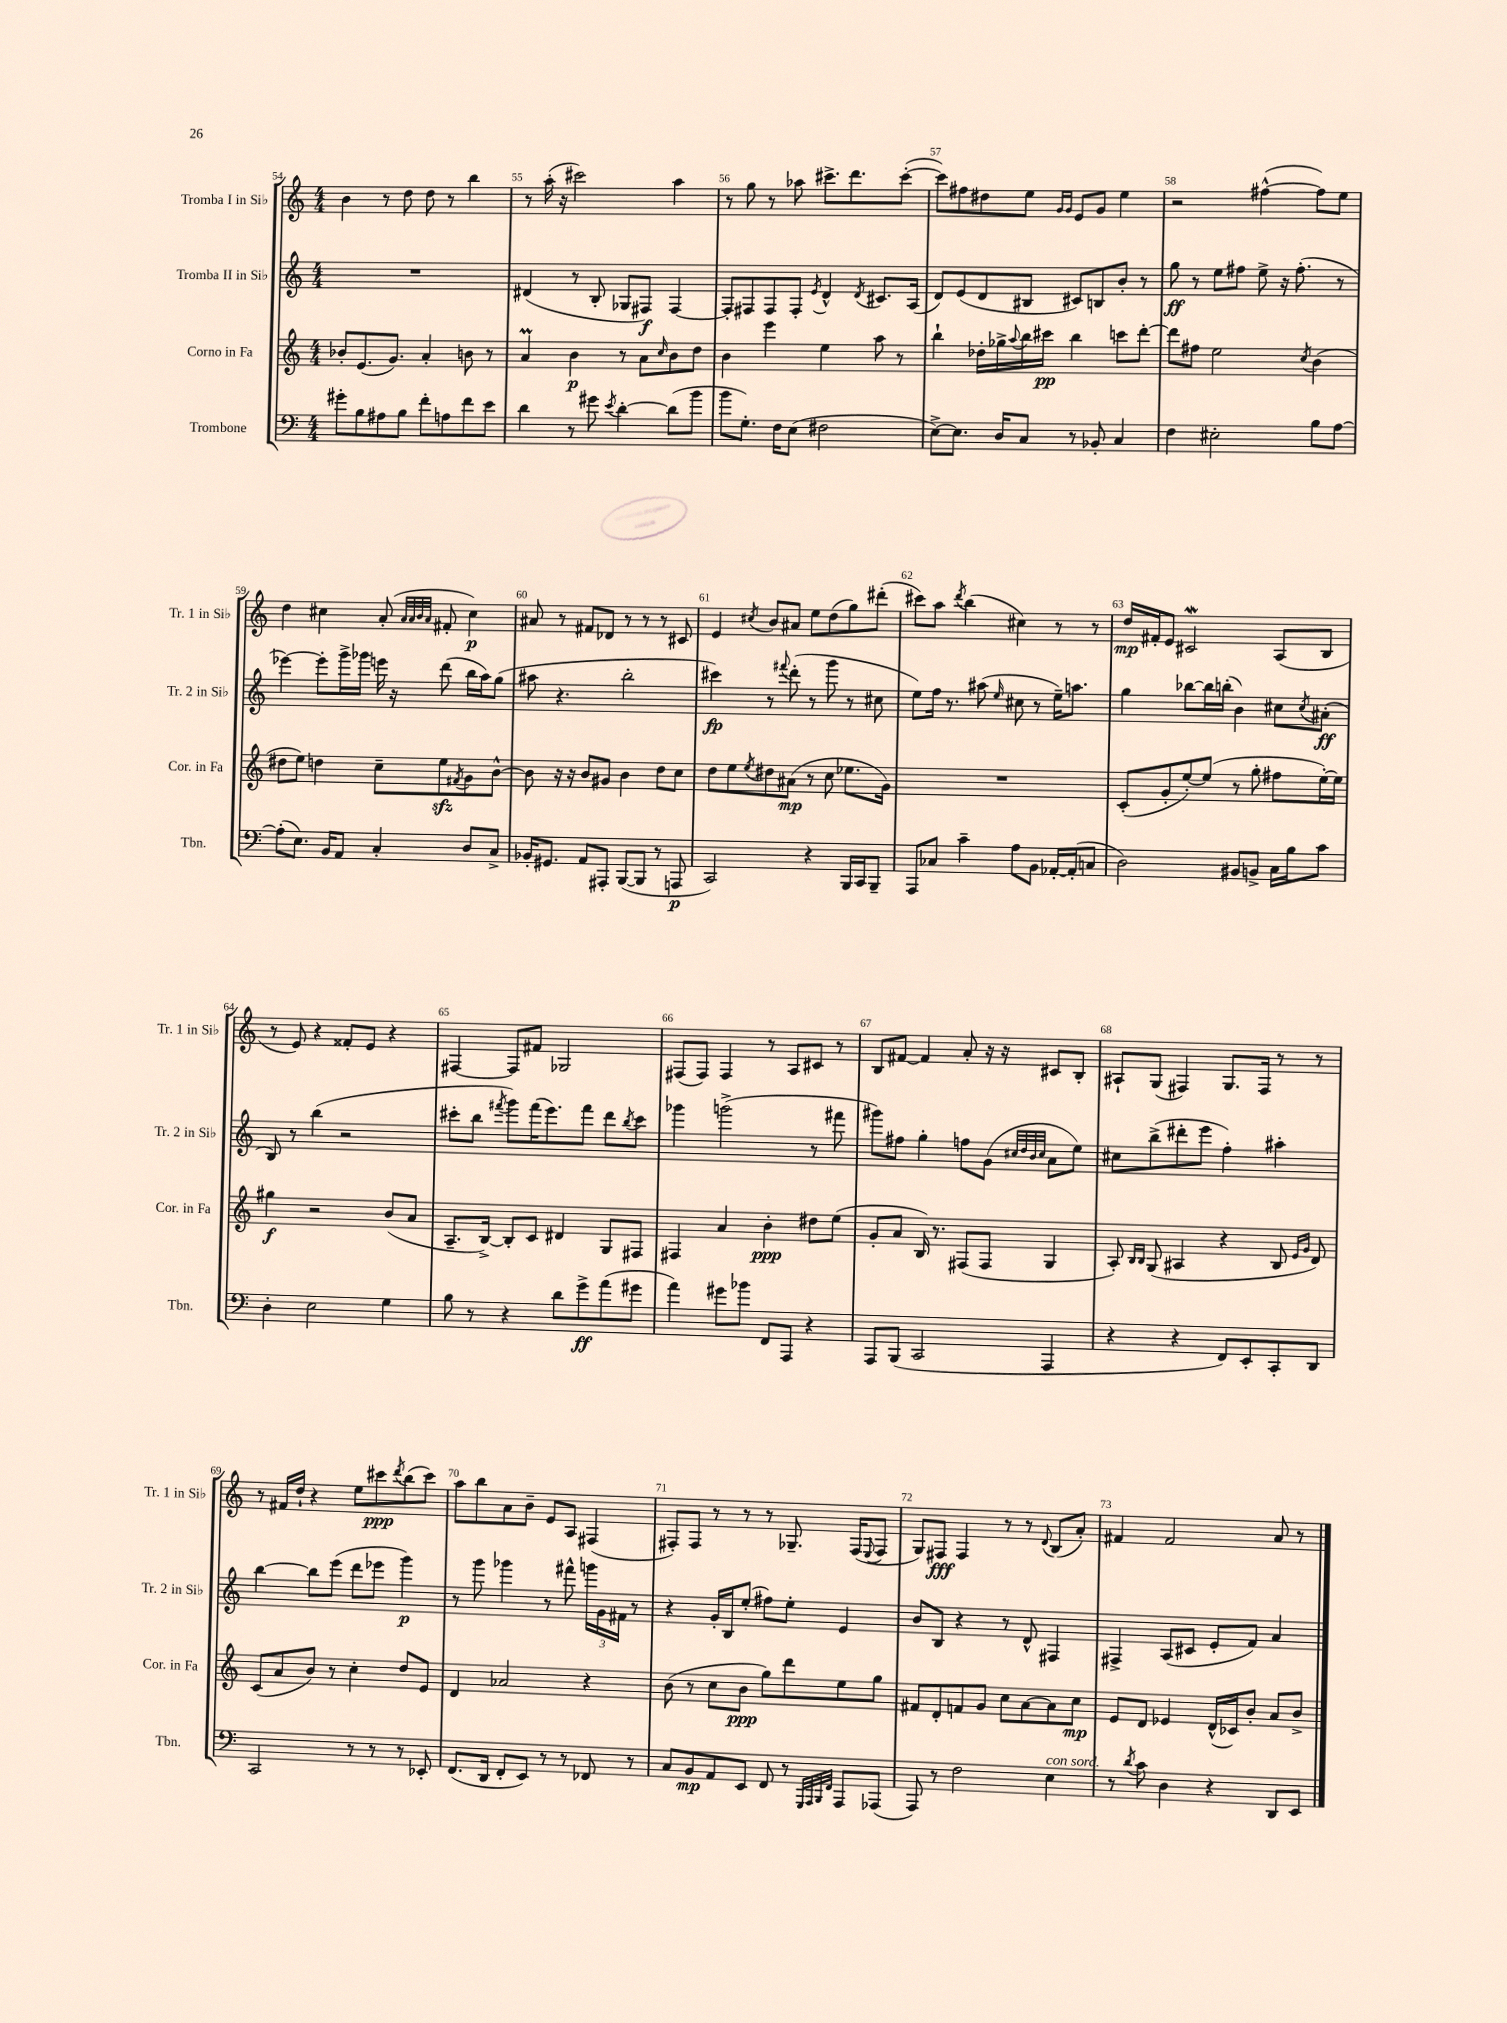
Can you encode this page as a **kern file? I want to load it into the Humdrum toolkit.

**kern	**dynam	**kern	**dynam	**kern	**dynam	**kern	**dynam
*part4	*part4	*part3	*part3	*part2	*part2	*part1	*part1
*staff4	*staff4	*staff3	*staff3	*staff2	*staff2	*staff1	*staff1
*I"Trombone	*	*I"Corno in Fa	*	*I"Tromba II in Si♭	*	*I"Tromba I in Si♭	*
*I'Tbn.	*	*I'Cor. in Fa	*	*I'Tr. 2 in Si♭	*	*I'Tr. 1 in Si♭	*
*clefF4	*	*clefG2	*	*clefG2	*	*clefG2	*
*k[]	*	*k[]	*	*k[]	*	*k[]	*
*M4/4	*	*M4/4	*	*M4/4	*	*M4/4	*
=54	=54	=54	=54	=54	=54	=54	=54
8g#X'\L	.	8b-X'/L	.	1r	.	4b\	.
8B\	.	(8.e/	.	.	.	.	.
8A#X\	.	.	.	.	.	8r	.
.	.	8.g/J)	.	.	.	.	.
8B\J	.	.	.	.	.	8dd\	.
8f'\L	.	4a'/	.	.	.	8dd\	.
8An\	.	.	.	.	.	8r	.
8f\	.	8bn\	.	.	.	4bb\	.
8e\J	.	8r	.	.	.	.	.
=55	=55	=55	=55	=55	=55	=55	=55
4d\	.	4aM/	.	(4d#X/	.	8r	.
.	.	.	.	.	.	(16aa'\	.
.	.	.	.	.	.	16r	.
8r	.	4b\	p	8r	.	2ccc#X\)	.
8g#X\	.	.	.	8B'/	.	.	.
8qe/	.	.	.	.	.	.	.
[4d'\	.	8r	.	8G-X/L	.	.	.
.	.	8a\L	.	8F#X/J)	f	.	.
.	.	16qqcc/	.	.	.	.	.
(8d\L]	.	8b\	.	[4F#/	.	4aa\	.
8b\J	.	8dd\J	.	.	.	.	.
=56	=56	=56	=56	=56	=56	=56	=56
8b\L	.	4b\	.	8F#'/L]	.	8r	.
8.G'\J)	.	.	.	8F#X/	.	8gg\	.
.	.	4eee\	.	8F#/	.	8r	.
16F\KL	.	.	.	.	.	.	.
(8E\J	.	.	.	8F#'/J	.	8aa-X\	.
.	.	.	.	8qe/	.	.	.
2F#X\	.	4ee\	.	4d^^/	.	8.ccc#X^\L	.
.	.	.	.	.	.	8.ddd\	.
.	.	.	.	8qd/	.	.	.
.	.	8aa\	.	8.c#X/L	.	.	.
.	.	8r	.	.	.	([8ccc#'\J	.
.	.	.	.	(16A/Jk	.	.	.
=57	=57	=57	=57	=57	=57	=57	=57
[8E^\L)	.	4bb`\	.	8d/L)	.	8ccc#\L])	.
8.E\J]	.	.	.	(8e/	.	8ff#X\	.
.	.	16dd-X'\LL	.	8d/	.	8dd#X\	.
16D/KL	.	16gg-X^\	.	.	.	.	.
.	.	8qqaa/	.	.	.	.	.
8C/J	.	16bb\	.	8B#X/J	.	8ee\J	.
.	.	16ccc#X\JJ	pp	.	.	.	.
.	.	.	.	.	.	16qqg/LL	.
.	.	.	.	.	.	16qqg/JJ	.
8r	.	4bb\	.	8c#X/L)	.	8e/L	.
8BB-X'/	.	.	.	8Bn/	.	8g/J	.
4C/	.	8cccn\L	.	8b'/J	.	4ee\	.
.	.	[8ddd'\J	.	8r	.	.	.
=58	=58	=58	=58	=58	=58	=58	=58
4F\	.	8ddd\L]	.	8gg\	ff	2r	.
.	.	8ff#X\J	.	8r	.	.	.
2E#X'\	.	2ee\	.	8ee\L	.	.	.
.	.	.	.	8ff#X\J	.	.	.
.	.	.	.	8ee^\	.	([4ff#X^^\	.
.	.	.	.	16r	.	.	.
.	.	.	.	(8.ff#'\	.	.	.
.	.	8qcc/	.	.	.	.	.
8B\L	.	(4b\	.	.	.	8ff#\L])	.
[8A\J	.	.	.	8r	.	8ee\J	.
!!LO:LB:g=z
=59	=59	=59	=59	=59	=59	=59	=59
(8A'\L]	.	8dd#X\L	.	[4eee-X\)	.	4dd\	.
8.E\J)	.	8ee\J)	.	.	.	.	.
.	.	4ddn\	.	8eee-'\L]	.	4cc#X\	.
16BB/KL	.	.	.	.	.	.	.
8AA/J	.	.	.	16ggg^\L	.	.	.
.	.	.	.	16ggg-X\JJ	.	.	.
4C'/	.	8cc~\L	.	16eeen\	.	(8a'/	.
.	.	.	.	16r	.	.	.
.	.	.	.	.	.	32qqa/LLL	.
.	.	.	.	.	.	32qqa/	.
.	.	.	.	.	.	32qqb/	.
.	.	.	.	.	.	32qqa/JJJ	.
.	.	8eezz\	.	(8ddd\	.	8f#X'/	.
.	.	8qf#X/	.	.	.	.	.
8D/L	.	8g\	.	16bb\LL	.	4cc#\)	p
.	.	.	.	16aa\J)	.	.	.
8C^/J	.	[8b^^\J	.	(8gg\J	.	.	.
=60	=60	=60	=60	=60	=60	=60	=60
16BB-X'/KL	.	8b\]	.	8aa#X\	.	8a#X/	.
8.GG#X/J	.	.	.	.	.	.	.
.	.	16r	.	4.r	.	8r	.
.	.	16r	.	.	.	.	.
8AA/L	.	8b/L	.	.	.	8f#X/L	.
8AAA#X'/J	.	8g#X/J	.	.	.	8d-X/J	.
([8BBB/L	.	4b\	.	2bb'\	.	8r	.
8BBB/J]	.	.	.	.	.	8r	.
8r	.	8dd\L	.	.	.	8r	.
8AAAn/	p	8cc\J	.	.	.	8c#X/	.
=61	=61	=61	=61	=61	=61	=61	=61
2CC/)	.	8dd\L	.	4ccc#X\)	fp	4e/	.
.	.	8ee\	.	.	.	.	.
.	.	8qee/	.	.	.	8qcc#X/	.
.	.	8dd#X\	.	8r	.	8b/L	.
.	.	.	.	8qqfff#X/	.	.	.
.	.	(8a#X\J	mp	(8ddd'\	.	8a#X/J	.
4r	.	8r	.	8r	.	8ee\L	.
.	.	8cc\	.	8ggg\	.	(8dd\	.
16BBB/LL	.	8.ee-X\L	.	8r	.	8gg\)	.
16CC/J	.	.	.	.	.	.	.
8BBB~/J	.	.	.	8cc#X\	.	(8ddd#X'\J	.
.	.	16g\Jk)	.	.	.	.	.
=62	=62	=62	=62	=62	=62	=62	=62
8AAA/L	.	1r	.	8ee\L)	.	8ccc#X\L)	.
8C-X/J	.	.	.	16ff\Jk	.	8aa\J	.
.	.	.	.	8.r	.	.	.
.	.	.	.	.	.	8qddd/	.
4c~\	.	.	.	.	.	(4bb\	.
.	.	.	.	(8aa#X\	.	.	.
.	.	.	.	16qqee/	.	.	.
8A\L	.	.	.	8cc#X\	.	4cc#X\)	.
8BB\J	.	.	.	8r	.	.	.
[16AA-X'/LL	.	.	.	16ee~\KL)	.	8r	.
(16AA-'/J]	.	.	.	8.aan\J	.	.	.
8Cn/J	.	.	.	.	.	8r	.
=63	=63	=63	=63	=63	=63	=63	=63
2D\)	.	(8c'/L	.	4gg\	.	16dd/LL	mp
.	.	.	.	.	.	16f#X'/J	.
.	.	8g'/	.	.	.	8e/J	.
.	.	[8ee'/)	.	[8bb-X\L	.	2c#XW/	.
.	.	(8ee/J]	.	16bb-\L]	.	.	.
.	.	.	.	(16bbn'\JJ	.	.	.
8BB#X/L	.	8r	.	4b\)	.	.	.
8BBn^/J	.	8gg'\	.	.	.	.	.
16C\LL	.	8ff#X\L	.	8cc#X\L	.	(8A/L	.
16B\J	.	.	.	.	.	.	.
.	.	.	.	8qcc#/	.	.	.
8c\J	.	[16ee'\L)	.	(8a#X'\J	ff	8B/J	.
.	.	16ee\JJ]	.	.	.	.	.
!!LO:LB:g=z
=64	=64	=64	=64	=64	=64	=64	=64
4D'\	.	4gg#X\	f	8B/)	.	8r	.
.	.	.	.	8r	.	8e/)	.
2E\	.	2r	.	(4bb\	.	4r	.
.	.	.	.	2r	.	8f##X'/L	.
.	.	.	.	.	.	8e/J	.
4G\	.	(8b/L	.	.	.	4r	.
.	.	8a/J	.	.	.	.	.
=65	=65	=65	=65	=65	=65	=65	=65
8B\	.	8.A~/L	.	8ccc#X'\L	.	[4F#X/	.
8r	.	.	.	8bb\J	.	.	.
.	.	[16B^/Jk)	.	.	.	.	.
.	.	.	.	8qfff#X/	.	.	.
4r	.	8B'/L]	.	8ggg\L)	.	8F#/L]	.
.	.	8c/J	.	(16fff#\K	.	8f#X/J	.
.	.	.	.	8.eee\)	.	.	.
8d\L	.	4d#X/	.	.	.	2G-X/	.
8g^\	ff	.	.	8fff#\J	.	.	.
(8a\	.	8G/L	.	8ddd\L	.	.	.
.	.	.	.	8qbb/	.	.	.
8g#X\J	.	8F#X/J	.	8ccc#\J	.	.	.
=66	=66	=66	=66	=66	=66	=66	=66
4a\)	.	4F#X/	.	4ggg-X\	.	(8F#X/L	.
.	.	.	.	.	.	8F#/J)	.
8g#X\L	.	4a/	.	(2gggn^\	.	4F#/	.
8b-X\J	.	.	.	.	.	.	.
8FF/L	.	4b'\	ppp	.	.	8r	.
8AAA/J	.	.	.	.	.	8A/L	.
4r	.	8dd#X\L	.	8r	.	8c#X/J	.
.	.	(8ee\J	.	8fff#X\	.	8r	.
=67	=67	=67	=67	=67	=67	=67	=67
8AAA/L	.	8g'/L	.	8ggg#X\L)	.	8B/L	.
(8BBB/J	.	8a/J	.	8ff#X\J	.	[8f#X/J	.
2CC/	.	16B/)	.	4gg'\	.	4f#/]	.
.	.	8.r	.	.	.	.	.
.	.	(8F#X/L	.	8ffn\L	.	8a'/	.
.	.	8F#/J	.	(8g\J	.	16r	.
.	.	.	.	.	.	16r	.
.	.	.	.	32qqcc#X/LLL	.	.	.
.	.	.	.	32qqdd/	.	.	.
.	.	.	.	32qqb/	.	.	.
.	.	.	.	32qqcc#/JJJ	.	.	.
4AAA/	.	4G/	.	8a\L	.	8c#X/L	.
.	.	.	.	8ee\J)	.	8B'/J	.
=68	=68	=68	=68	=68	=68	=68	=68
4r	.	8A'/)	.	8cc#X\L	.	8A#X`/L	.
.	.	16qqB/LL	.	.	.	.	.
.	.	16qqB/JJ	.	.	.	.	.
.	.	(8G/	.	(8bb^\	.	(8G/J	.
4r	.	4A#X/	.	8ddd#X'\	.	4F#X/)	.
.	.	.	.	8eee\J	.	.	.
8FF/L)	.	4r	.	4ff'\)	.	8.G/L	.
8EE'/	.	.	.	.	.	.	.
.	.	.	.	.	.	16F#/Jk	.
8CC'/	.	8B/	.	4aa#X'\	.	8r	.
.	.	16qqe/LL	.	.	.	.	.
.	.	16qqg/JJ	.	.	.	.	.
8DD/J	.	8d/)	.	.	.	8r	.
!!LO:LB:g=z
=69	=69	=69	=69	=69	=69	=69	=69
2CC/	.	(8c/L	.	[4bb\	.	8r	.
.	.	8a/	.	.	.	16f#X/LL	.
.	.	.	.	.	.	16dd`/JJ	.
.	.	8b/J)	.	8bb\L]	.	4r	.
.	.	8r	.	(8eee\J	.	.	.
8r	.	4cc'\	.	8ddd\L	.	8ee\L	.
8r	.	.	.	8eee-X\J	.	8ccc#X\	ppp
.	.	.	.	.	.	8qddd/	.
8r	.	8dd/L	.	4ggg\)	p	(8bb\	.
8EE-X'/	.	8e/J	.	.	.	8ccc#\J)	.
=70	=70	=70	=70	=70	=70	=70	=70
(8.FF/L	.	4d/	.	8r	.	8aa\L	.
.	.	.	.	8ggg\	.	8bb\	.
16DD/Jk	.	.	.	.	.	.	.
8FF'/L	.	2a-X/	.	4ggg-X\	.	8a\	.
8EE/J)	.	.	.	.	.	8b~\J	.
8r	.	.	.	8r	.	8e/L	.
8r	.	.	.	8fff#X^^\	.	8A/J	.
8FF-X/	.	4r	.	24gggn\LL	.	(4F#X/	.
.	.	.	.	24g\	.	.	.
.	.	.	.	24f#X\JJ	.	.	.
8r	.	.	.	8r	.	.	.
=71	=71	=71	=71	=71	=71	=71	=71
8C/L	.	(8b\	.	4r	.	8F#X'/L)	.
8BB/	mp	8r	.	.	.	8F#/J	.
8AA/	.	8cc\L	.	16g'/LL	.	8r	.
.	.	.	.	16B/J	.	.	.
8EE/J	.	8b\J	ppp	(8ee'/J	.	8r	.
8FF/	.	8gg\L)	.	8ff#X\L)	.	8r	.
8r	.	8ddd\	.	8ee'\J	.	8.G-X~/	.
32qqGGG/LLL	.	.	.	.	.	.	.
32qqAAA/	.	.	.	.	.	.	.
32qqBBB/	.	.	.	.	.	.	.
32qqFF/JJJ	.	.	.	.	.	.	.
8AAA/L	.	8ee\	.	4e/	.	.	.
.	.	.	.	.	.	(16F#/KL	.
.	.	.	.	.	.	8qqE/	.
(8AAA-X/J	.	8gg\J	.	.	.	8F#/J	.
=72	=72	=72	=72	=72	=72	=72	=72
8AAA/)	.	8f#X/L	.	8b/L	.	8G/L)	.
8r	.	8d'/	.	8B/J	.	8F#X/J	fff
2F\	.	8fn/	.	4r	.	4F#/	.
.	.	8g/J	.	.	.	.	.
.	.	8cc\L	.	8r	.	8r	.
.	.	[8a\	.	8d^^/	.	8r	.
.	.	.	.	.	.	8qqd/	.
!LO:TX:a:i:t=con sord.	!	!	!	!	!	!	!
4E\	.	8a\]	.	4F#X/	.	(8B/L	.
.	.	8cc\J	mp	.	.	8a'/J)	.
=73	=73	=73	=73	=73	=73	=73	=73
8r	.	8e/L	.	4F#X^/	.	4f#X/	.
8qd/	.	.	.	.	.	.	.
8c\	.	8d/J	.	.	.	.	.
4D\	.	4e-X/	.	(8A/L	.	2f#/	.
.	.	.	.	8c#X/J	.	.	.
4r	.	(16d^^/LL	.	8e'/L	.	.	.
.	.	16c-X/J)	.	.	.	.	.
.	.	8b'/J	.	8f/J)	.	.	.
8DD/L	.	8a/L	.	4a/	.	8a/	.
8EE/J	.	8b^/J	.	.	.	8r	.
==	==	==	==	==	==	==	==
*-	*-	*-	*-	*-	*-	*-	*-
